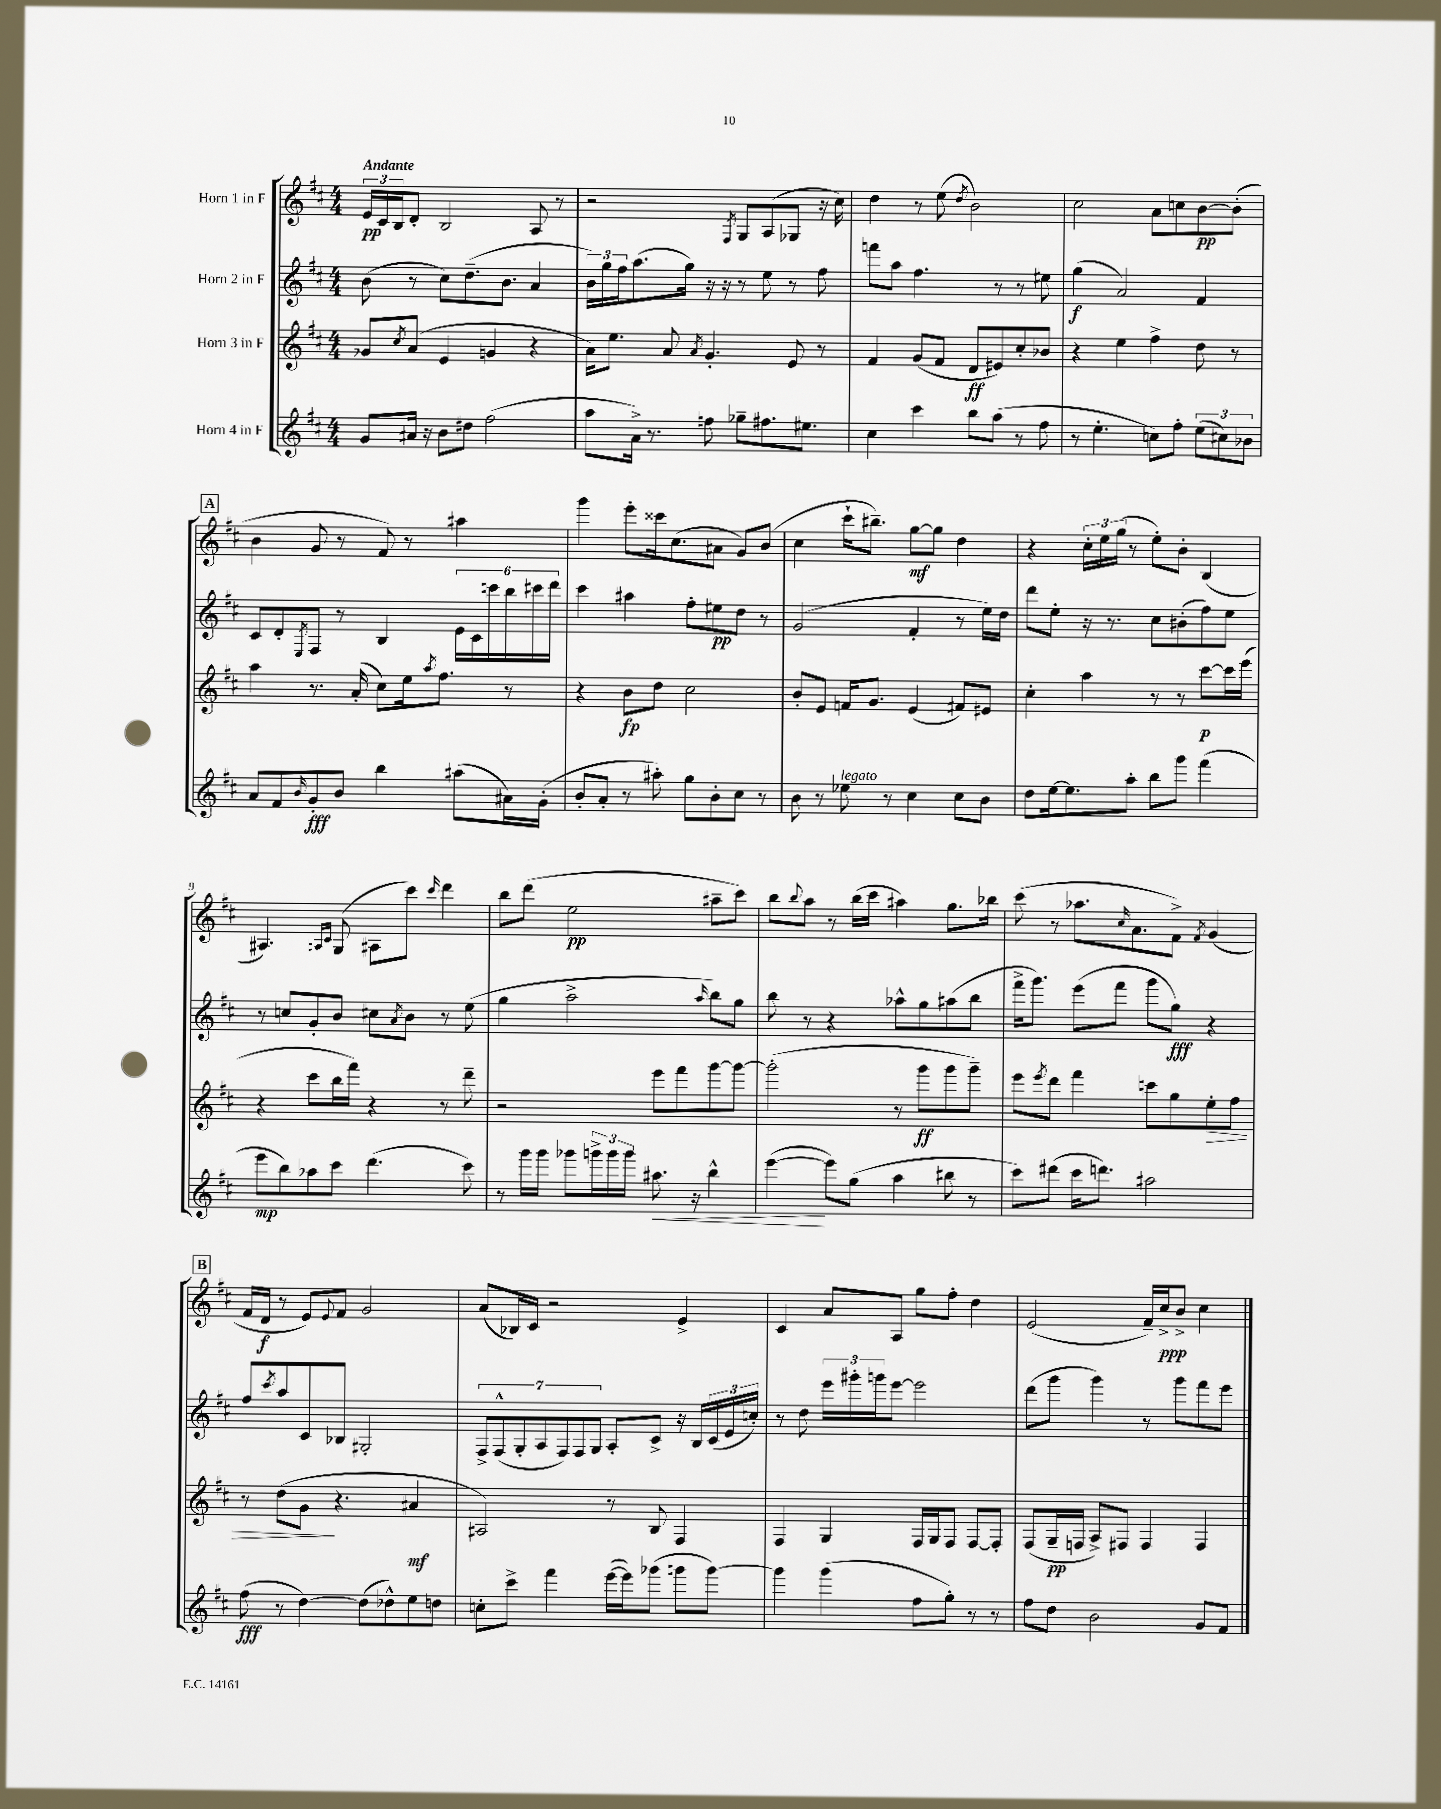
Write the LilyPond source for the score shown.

<<
\new StaffGroup <<
\new Staff = "s0" \with { instrumentName = "Horn 1 in F" } {
    \clef treble \key d \major \numericTimeSignature \time 4/4 \tempo "Andante"
    \tuplet 3/2 { e'16\pp cis'16 b16 } d'8-. b2 a8 r8 |
    r2 \acciaccatura { fis8 } g8 a8( ges8 r16 cis''16) |
    d''4 r8 e''8( \acciaccatura { d''8 } b'2) |
    cis''2 a'8 c''8 b'8~\pp b'8-.( |
    \mark \markup { \box "A" } b'4 g'8 r8 fis'8) r8 ais''4 |
    g'''4 e'''8-. cisis'''16 cis''8.( ais'8 g'8) b'8( |
    cis''4 cis'''16-! bis''8.--) g''8~\mf g''8 d''4 |
    r4 \tuplet 3/2 { cis''16-. e''16 g''16( } r8 e''8-.) b'8-. b4( |
    ais4.) \grace { a16 cis'16 } g8( ais8 cis'''8) \grace { cis'''16 } d'''4 |
    b''8 d'''8( e''2\pp ais''8-- cis'''8) |
    b''8 \appoggiatura { b''8 } a''8 r8 b''16( cis'''16 ais''4) g''8. bes''16 |
    cis'''8( r8 aes''8. \grace { cis''16 } a'8. fis'8->) \acciaccatura { fis'8 } g'4( |
    \mark \markup { \box "B" } fis'16 d'16\f r8 e'8) \appoggiatura { e'8 } fis'8 g'2 |
    a'8( bes16) cis'16 r2 e'4-> |
    cis'4 a'8 a8 g''8 fis''8-. d''4 |
    e'2( fis'16--) cis''16->\ppp b'8-> cis''4 \bar "|." |
}
\new Staff = "s1" \with { instrumentName = "Horn 2 in F" } {
    \clef treble \key d \major \numericTimeSignature \time 4/4
    b'8( r8 cis''8) d''8.--( b'8. a'4 |
    \tuplet 3/2 { b'16) g''16 fis''16 } a''8.( g''16) r16 r16 r8 e''8 r8 fis''8 |
    f'''8 a''8 fis''4. r8 r8 eis''8 |
    g''4\f( a'2) fis'4 |
    \mark \markup { \box "A" } cis'8 d'8-. \acciaccatura { e8 } fis8 r8 b4 \tuplet 6/4 { e'16 cis'16 c'''16 b''16 cis'''16 d'''16 } |
    cis'''4 ais''4 fis''8-. eis''8\pp d''8 r8 |
    g'2( fis'4-. r8 e''16) d''16 |
    d'''8 e''8-. r16 r8. cis''8 bis'8-.( fis''8) e''8 |
    r8 c''8 g'8-. b'8 cis''8 \acciaccatura { a'8 } b'8 r8 e''8( |
    g''4 a''2-> \grace { a''16 } b''8) g''8 |
    b''8 r8 r4 aes''8-^ g''8 ais''8( b''8 |
    fis'''16-> g'''8.) e'''8( fis'''8 g'''8 g''8\fff) r4 |
    \mark \markup { \box "B" } fis''8 \acciaccatura { cis'''8 } a''8 cis'8 bes8 gis2-. |
    \tuplet 7/4 { fis8-> fis8-^( g8-. a8 fis8) fis8 g8 } a8-. cis'8-> r16 b16 \tuplet 3/2 { cis'16( e'16 c''16-.) } |
    r8 d''8 \tuplet 3/2 { e'''16 gis'''16-. g'''16 } e'''8~ e'''2 |
    d'''8( g'''8 g'''4) r8 g'''8 fis'''8 e'''8 \bar "|." |
}
\new Staff = "s2" \with { instrumentName = "Horn 3 in F" } {
    \clef treble \key d \major \numericTimeSignature \time 4/4
    ges'8 \acciaccatura { cis''8 } a'8( e'4 g'4 r4 |
    a'16) e''8. a'8 \acciaccatura { a'8 } g'4.-. e'8 r8 |
    fis'4 g'8( fis'8 d'8\ff eis'8) cis''8-. bes'8 |
    r4 e''4 fis''4-> d''8 r8 |
    \mark \markup { \box "A" } a''4 r8. a'16-.( cis''8) e''16 \acciaccatura { a''8 } fis''8. r8 |
    r4 b'8\fp d''8 cis''2 |
    b'8-. e'8 f'16 g'8. e'4( fis'8) eis'8 |
    cis''4-. a''4 r8 r8 cis'''8~\p cis'''16 e'''16( |
    r4 cis'''8 b''16 fis'''16) r4 r8 d'''8-- |
    r2 e'''8 fis'''8 g'''8~ g'''8~ |
    g'''2-.( r8 g'''8\ff g'''8 g'''8--) |
    e'''8 \acciaccatura { e'''8 } d'''8 fis'''4 c'''8 g''8 e''8-.\> fis''8 |
    \mark \markup { \box "B" } r8 d''8( g'8\! r4. ais'4\mf |
    ais2) r8 b8 fis4 |
    fis4 g4 fis16 g16 fis8 fis8~ fis8-. |
    fis8( g16--\pp f16 a8->) fis8 fis4 fis4 \bar "|." |
}
\new Staff = "s3" \with { instrumentName = "Horn 4 in F" } {
    \clef treble \key d \major \numericTimeSignature \time 4/4
    g'8 ais'16 r16 b'8 dis''8 fis''2( |
    a''8 a'16->) r8. f''8 ges''8-- fis''8. eis''8. |
    cis''4 cis'''4 b''8 a''8( r8 fis''8 |
    r8 e''4.-. c''8) fis''8-. \tuplet 3/2 { e''8( cis''8) bes'8 } |
    \mark \markup { \box "A" } a'8 fis'8 \grace { b'16 } g'8-.\fff b'8 b''4 ais''8( ais'16) g'16-.( |
    b'8-. a'8-. r8 ais''8-.) g''8 b'8-. cis''8 r8 |
    b'8 r8 ees''8^\markup { \italic "legato" } r8 cis''4 cis''8 b'8 |
    d''8 e''16~ e''8. a''8-. b''8 g'''8 fis'''4( |
    e'''8\mp b''8) aes''8 cis'''8 d'''4.( cis'''8) |
    r8 g'''16 g'''16 ges'''8 \tuplet 3/2 { g'''16-> g'''16 g'''16 } ais''8.\< r16 b''4-^ |
    e'''4~\!( e'''8) g''8( a''4 bis''8 r8 |
    cis'''8) dis'''8( cis'''16 d'''8.) ais''2 |
    \mark \markup { \box "B" } fis''8\fff( r8 d''4~) d''8( des''8-^) e''8 d''8 |
    c''8-. cis'''8-> fis'''4 e'''16~( e'''16) ges'''8( g'''8 g'''8~) |
    g'''4 g'''4( fis''8 g''8-.) r8 r8 |
    fis''8 d''8 b'2 g'8 fis'8 \bar "|." |
}
>>
>>
